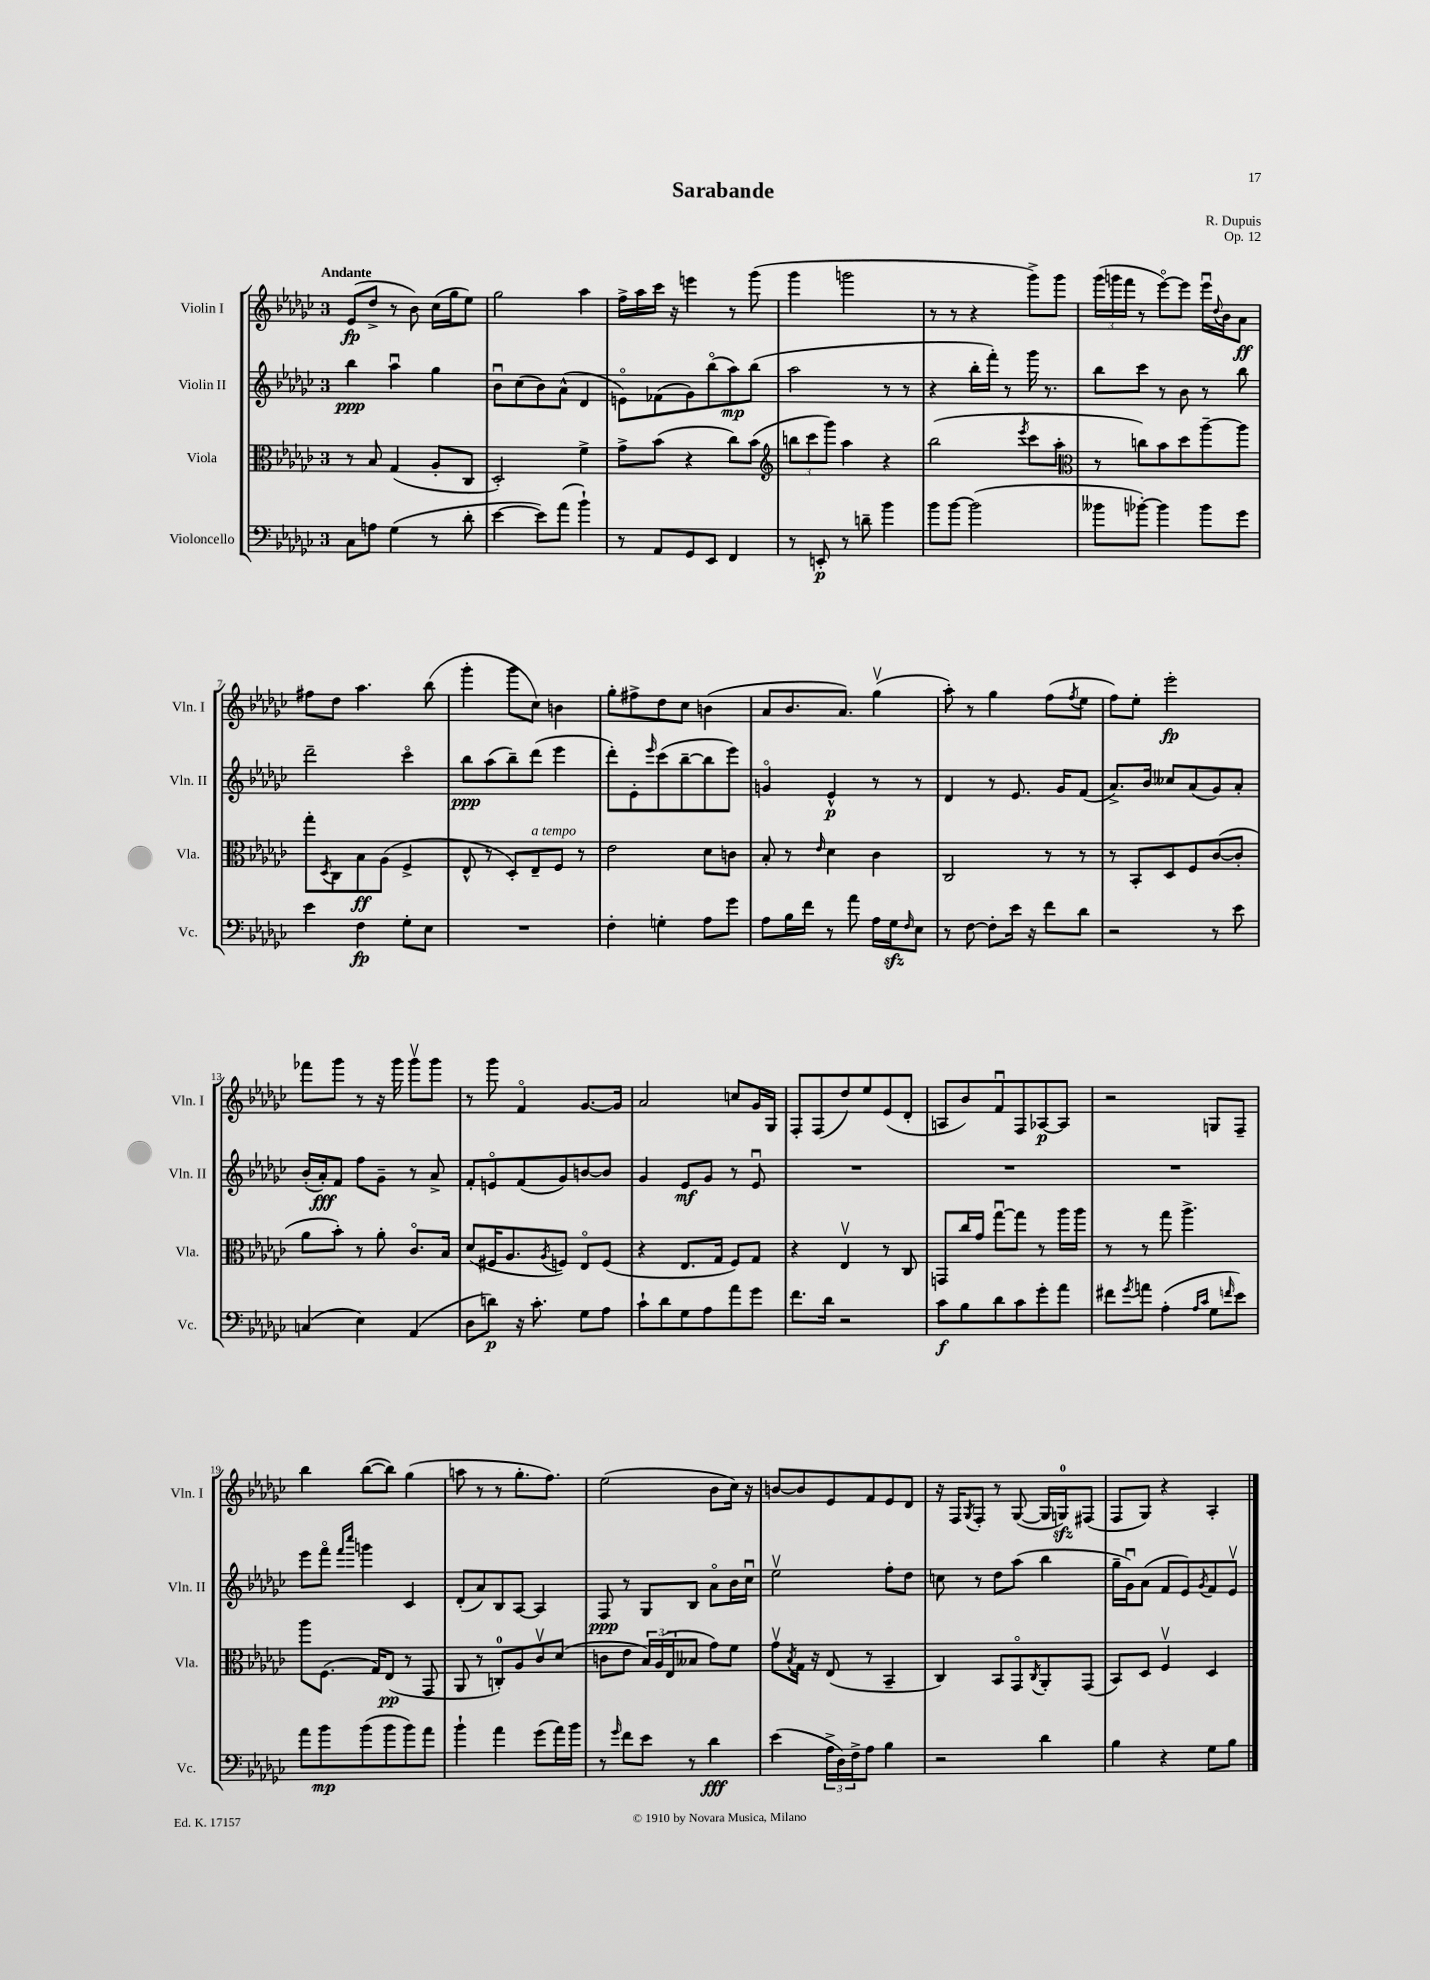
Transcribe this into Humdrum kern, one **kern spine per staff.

**kern	**kern	**kern	**kern
*staff4	*staff3	*staff2	*staff1
*clefF4	*clefC3	*clefG2	*clefG2
*k[b-e-a-d-g-c-]	*k[b-e-a-d-g-c-]	*k[b-e-a-d-g-c-]	*k[b-e-a-d-g-c-]
*M3/4	*M3/4	*M3/4	*M3/4
8C-	8r	4bb-	(8e-
8A	8B-	.	8dd-^
(4G-	(4G-	4aa-u	8r
.	.	.	8b-)
8r	8A-'	4gg-	(16cc-
.	.	.	16gg-
8d-'	8C-	.	8ee-)
=	=	=	=
[4e-	2D-')	8b-u	2gg-
.	.	(8cc-	.
8e-])	.	8b-)	.
(8a-	.	(8a-^^	.
4b-`)	4f^	4d-	4aa-
=	=	=	=
8r	8g-^	8eo)	16ff^
.	.	.	16aa-
8AA-	(8b-	(8f-	16ccc-
.	.	.	16r
8GG-	4r	8g-)	4eee
8EE-	.	(8bb-o	.
4FF	8cc-)	8aa-)	8r
.	(8b-	(8bb-	(8ggg-
=	=	=	=
*	*clefG2	*	*
8r	12bb	2aa-	4ggg-
.	12ccc-	.	.
8EE'	.	.	.
.	12ggg-)	.	.
8r	4aa-	.	2ggg
8d~	.	.	.
4b-	4r	8r	.
.	.	8r	.
=	=	=	=
8b-	(2bb-	4r	8r
[8b-	.	.	8r
(2b-]	.	16bb-'	4r
.	.	16fff')	.
.	.	8r	.
.	8qeee-	.	.
.	8ccc-	16ggg-	8ggg-^)
.	.	8.r	.
.	8aa-'	.	8ggg-
=	=	=	=
*	*clefC3	*	*
8b--	8r	8bb-	(24ggg-
.	.	.	24ggg
.	.	.	24fff
[8b-')	8cc)	8ccc-	8r
4b-]	8b-	8r	[8eee-o)
.	8dd-	8b-	8eee-]
8b-	[8aa-~	8r	16eee-u
.	.	.	8qqdd-
.	.	.	16b-
8g-	8aa-]	8bb-	8a-
=	=	=	=
4e-	8gg-'	2ddd-~	8ff#
.	8qD-	.	.
.	8C-	.	8dd-
4F	8B-	.	4.aa-
.	(8A-	.	.
8G-'	4F^	4ccc-o	.
8E-	.	.	(8bb-
=	=	=	=
2.r	8E-^^	8bb-	4ggg-'
.	8r	(8aa-	.
.	8D-')	8bb-~)	8ggg-
.	8E-~	(8ddd-	8cc-)
.	8F	4eee-	4b
.	8r	.	.
=	=	=	=
4F'	2e-	8ddd-')	8gg-'
.	.	8e-'	8ff#^
.	.	16qqeee-	.
4G'	.	(8ccc-	8dd-
.	.	[8bb-~	8cc-
8A-	8d-	8bb-]	(4b
8g-	8c	8eee-)	.
=	=	=	=
8A-	8B-'	4go	8a-
16B-	8r	.	8.b-
16f	.	.	.
.	16qqe-	.	.
8r	4d-	4e-^^	.
.	.	.	8.a-)
8a-	.	.	.
16A-	4c-	8r	(4gg-v
16G-	.	.	.
16qqF	.	.	.
8E-	.	8r	.
=	=	=	=
8r	2C-	4d-	8aa-')
[8F	.	.	8r
8F']	.	8r	4gg-
16e-	.	8.e-	.
16r	.	.	.
8f	8r	.	(8ff
.	.	16g-	.
.	.	.	8qff
8d-	8r	(8f	8ee-
=	=	=	=
2r	8r	8.a-^)	8ff)
.	8BB-'	.	8ee-'
.	.	16b-	.
.	8D-	8cc--	2eee-'
.	8F	(8a-	.
8r	([8c-	8g-)	.
8e-	8c-']	8a-'	.
=	=	=	=
(4C	8a-	(16b-'	8fff-
.	.	16a-')	.
.	8b-')	8f	8ggg-
4E-)	8r	8ff	8r
.	8a-'	8g-~	16r
.	.	.	16ggg-
(4AA-	8.c-o	8r	8ggg-v
.	.	8a-^	8ggg-
.	16B-	.	.
=	=	=	=
8D-	(8d-	8f'	8r
8d)	16F#	8eo	8ggg-
.	8.A-	.	.
16r	.	(8f	4fo
8.c-'	.	.	.
.	8qA-	.	.
.	8F)	8g-)	.
8G-	8E-o	[8b	[8.g-
8A-	(8F	8b]	.
.	.	.	16g-]
=	=	=	=
8c-`	4r	4g-	2a-
8d-	.	.	.
8G-	8.E-	8e-	.
8A-	.	8g-	.
.	16G-	.	.
8a-	8F)	8r	8cc
8g-	8G-	8e-u	16g-
.	.	.	16G-
=	=	=	=
8.f	4r	2.r	8F'
.	.	.	(8F
16d-	.	.	.
2r	4E-v	.	8dd-)
.	.	.	8ee-
.	8r	.	(8e-
.	8C-	.	8d-'
=	=	=	=
8c-	8GG	2.r	8A
8B-	16cc-	.	8b-)
.	16g-	.	.
8d-	[8gg-u	.	8fu
8c-	8gg-]	.	8F
8g-'	8r	.	[8A-
8a-	16aa-	.	8A-]
.	16aa-	.	.
=	=	=	=
8f#	8r	2.r	2r
8qg-	.	.	.
8a	8r	.	.
(4A-'	8gg-	.	.
.	4.aa-^	.	.
16qqA-	.	.	.
16qqc-	.	.	.
8G-	.	.	8G
16qqf	.	.	.
8e-)	.	.	8F~
=	=	=	=
8a-	8aa-	8eee-	4bb-
8b-	(8.F	8fffo	.
.	.	16qqfff	.
.	.	16qqcccc-	.
(8b-	.	4ggg	([8bb-
.	16G-)	.	.
8b-	(8E-	.	8bb-])
8b-)	8r	4c-	(4gg-
8a-	8GG-	.	.
=	=	=	=
4b-`	8AA-	(8d-'	8aa
.	8r	8a-)	8r
4a-	8C')	8B-	8r
.	8A-	[8A-	8.gg-'
(8g-	8c-v	4A-]	.
.	.	.	8.ff)
16a-)	(8d-	.	.
16b-	.	.	.
=	=	=	=
8r	8c	8F	(2ee-
16qqg-	.	.	.
8f	8e-	8r	.
8e-	24B-)	8G-	.
.	(24A-	.	.
.	24E-	.	.
8r	8B--	8B-	.
4d-	8g-)	8a-o	8b-
.	8f	16b-	16cc-)
.	.	16cc-u	16r
=	=	=	=
(4e-	8g-v	2ee-v	[8b
.	8qB-	.	.
.	16G-	.	8b]
.	16r	.	.
24A-^	(8E-	.	8e-
24D-)	.	.	.
24F^	.	.	.
8A-	8r	.	8f
4B-	4BB-~	8ff'	8e-
.	.	8dd-	8d-
=	=	=	=
2r	4C-)	8cc	16r
.	.	.	16F
.	.	.	8qG-
.	.	8r	8F'
.	8BB-	8dd-	8r
.	8GG-o	(8aa-	([8G-
.	8qC-	.	.
4d-	8AA-'	4bb-	16G-]
.	.	.	16G)
.	(8GG-	.	(8F#
=	=	=	=
4B-	8BB-)	16gg-~	8F
.	.	16g-u)	.
.	8D-	(8a-	8G-)
4r	4Fv	8f	4r
.	.	8e-)	.
.	.	8qg-	.
8G-	4D-	8f	4A-'
8B-	.	8e-v	.
==	==	==	==
*-	*-	*-	*-
